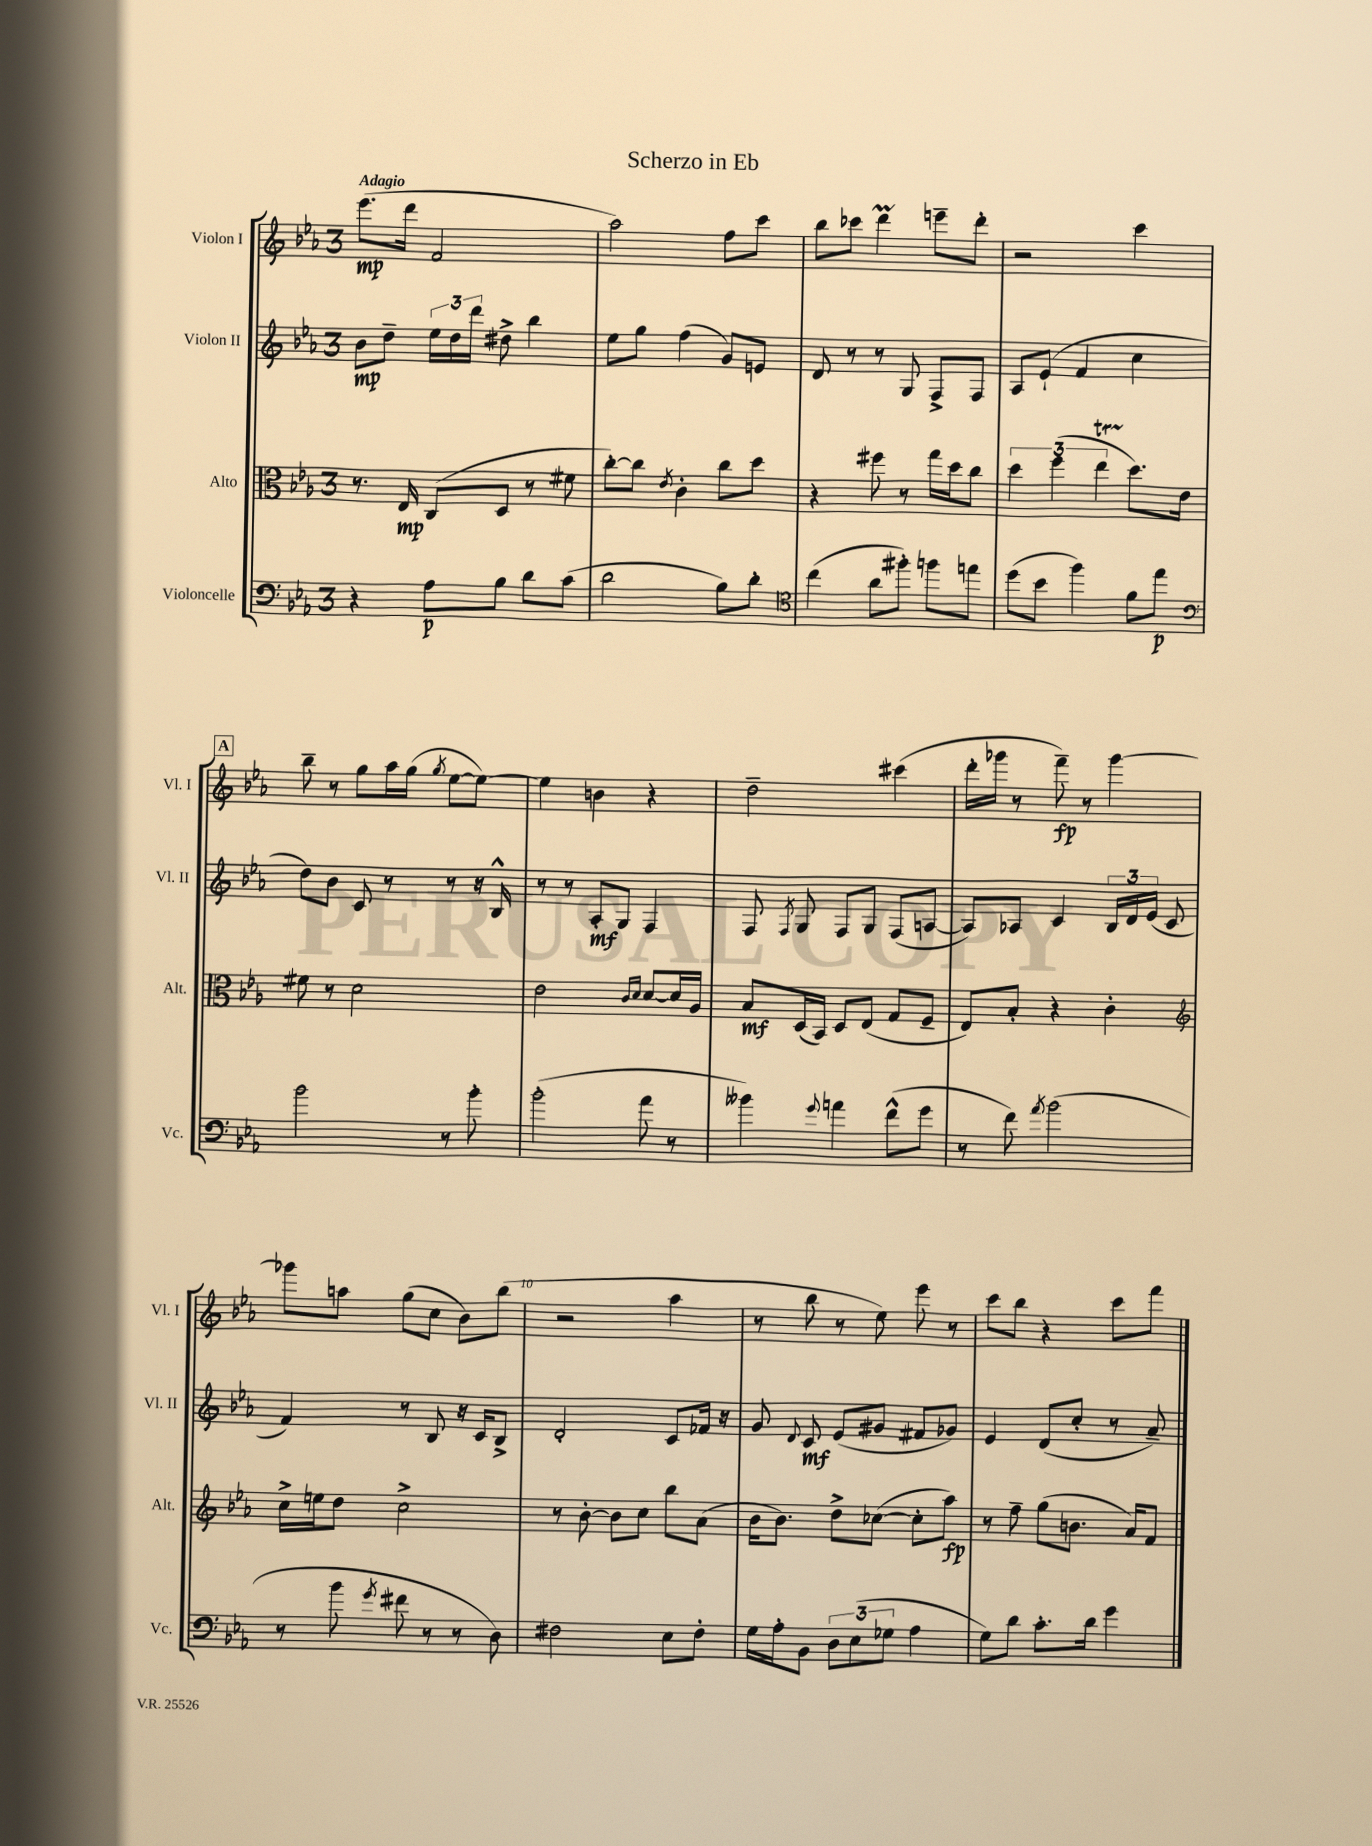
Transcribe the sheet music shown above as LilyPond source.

\header { title = "Scherzo in Eb" }
<<
\new StaffGroup <<
\new Staff = "s0" \with { instrumentName = "Violon I" shortInstrumentName = "Vl. I" } {
    \clef treble \key ees \major \once \override Staff.TimeSignature.style = #'single-digit \time 3/4 \tempo "Adagio"
    \autoBeamOff ees'''8.[\mp( d'''16] f'2 |
    aes''2) f''8[ c'''8] |
    bes''8[ ces'''8] d'''4\prall e'''8[-- d'''8]-. |
    r2 c'''4 |
    \mark \markup { \box "A" } bes''8-- r8 g''8[ aes''16 g''16]( \acciaccatura { g''8 } ees''8[~ ees''8]~) |
    ees''4 b'4 r4 |
    d''2-- cis'''4( |
    d'''16[-. ges'''16] r8 f'''8--\fp) r8 ges'''4~ |
    ges'''8[ a''8] g''8[( c''8] bes'8[) bes''8]( |
    r2 aes''4 |
    r8 bes''8 r8 ees''8) ees'''8 r8 |
    c'''8[ bes''8] r4 c'''8[ f'''8] \bar "|." |
}
\new Staff = "s1" \with { instrumentName = "Violon II" shortInstrumentName = "Vl. II" } {
    \clef treble \key ees \major \once \override Staff.TimeSignature.style = #'single-digit \time 3/4
    \autoBeamOff bes'8[\mp d''8]-- \tuplet 3/2 { ees''16[ d''16 d'''16] } dis''8-> bes''4 |
    ees''8[ g''8] f''4( g'8[) e'8] |
    d'8 r8 r8 g8 f8[-> f8] |
    aes8[ ees'8]-!( f'4 c''4 |
    \mark \markup { \box "A" } d''8[) bes'8] c'8 r8 r8 r16 bes16-^ |
    r8 r8 aes8[-.\mf g8] f4 |
    f8 \acciaccatura { f8 } g8 f8[ g8] f8[( a8]~ |
    a8[) aes8] c'4 \tuplet 3/2 { bes16[ d'16 ees'16]( } c'8 |
    f'4) r8 bes8 r16 c'16[ bes8]-> |
    d'2-. c'8[ fes'16] r16 |
    g'8 \appoggiatura { d'8 } c'8\mf ees'8[( gis'8] fis'8[ ges'8]) |
    ees'4 d'8[( c''8]-. r8 aes'8--) \bar "|." |
}
\new Staff = "s2" \with { instrumentName = "Alto" shortInstrumentName = "Alt." } {
    \clef alto \key ees \major \once \override Staff.TimeSignature.style = #'single-digit \time 3/4
    \autoBeamOff r8. ees16\mp c8[( d8] r8 fis'8 |
    c''8[~-.) c''8] \acciaccatura { ees'8 } c'4-. c''8[ d''8] |
    r4 fis''8 r8 g''16[ d''16 c''8] |
    \tuplet 3/2 { d''4 f''4( ees''4\startTrillSpan } d''8.[\stopTrillSpan) ees'16] |
    \mark \markup { \box "A" } fis'8 r8 d'2 |
    ees'2 \grace { c'16[ d'16] } d'8[~ d'16 aes16] |
    bes8[\mf d16( bes,16]) d8[ ees8]( g8[ f8]-- |
    ees8[) bes8]-. r4 c'4-. |
    \clef treble c''16[-> e''16 d''8] c''2-> |
    r8 bes'8~-. bes'8[ c''8] bes''8[ aes'8]( |
    bes'16[ bes'8.]) d''8[-> ces''8]~( ces''8[-. aes''8]\fp) |
    r8 f''8-- g''8[( b'8.] aes'16[) f'8] \bar "|." |
}
\new Staff = "s3" \with { instrumentName = "Violoncelle" shortInstrumentName = "Vc." } {
    \clef bass \key ees \major \once \override Staff.TimeSignature.style = #'single-digit \time 3/4
    \autoBeamOff r4 aes8[\p bes8] d'8[ c'8]( |
    d'2 bes8[) d'8]-. |
    \clef tenor c''4( aes'8[ fis''8]-.) f''8[ e''8] |
    d''8[( bes'8] f''4) f'8[ ees''8]\p |
    \mark \markup { \box "A" } \clef bass bes'2 r8 bes'8-. |
    bes'2-.( aes'8 r8 |
    beses'4) \appoggiatura { g'8 } a'4 f'8[-^( g'8] |
    r8 f'8) \acciaccatura { aes'8 } bes'2( |
    r8 bes'8 \acciaccatura { g'8 } fis'8 r8 r8 d8) |
    fis2 ees8[ fis8]-. |
    g16[ aes16-. bes,8] \tuplet 3/2 { d8[ ees8( ges8] } aes4 |
    g8[) d'8] c'8.[-. d'16] g'4 \bar "|." |
}
>>
>>
\layout { \context { \Score \override BarNumber.break-visibility = ##(#f #t #t) barNumberVisibility = #(every-nth-bar-number-visible 5) } }
